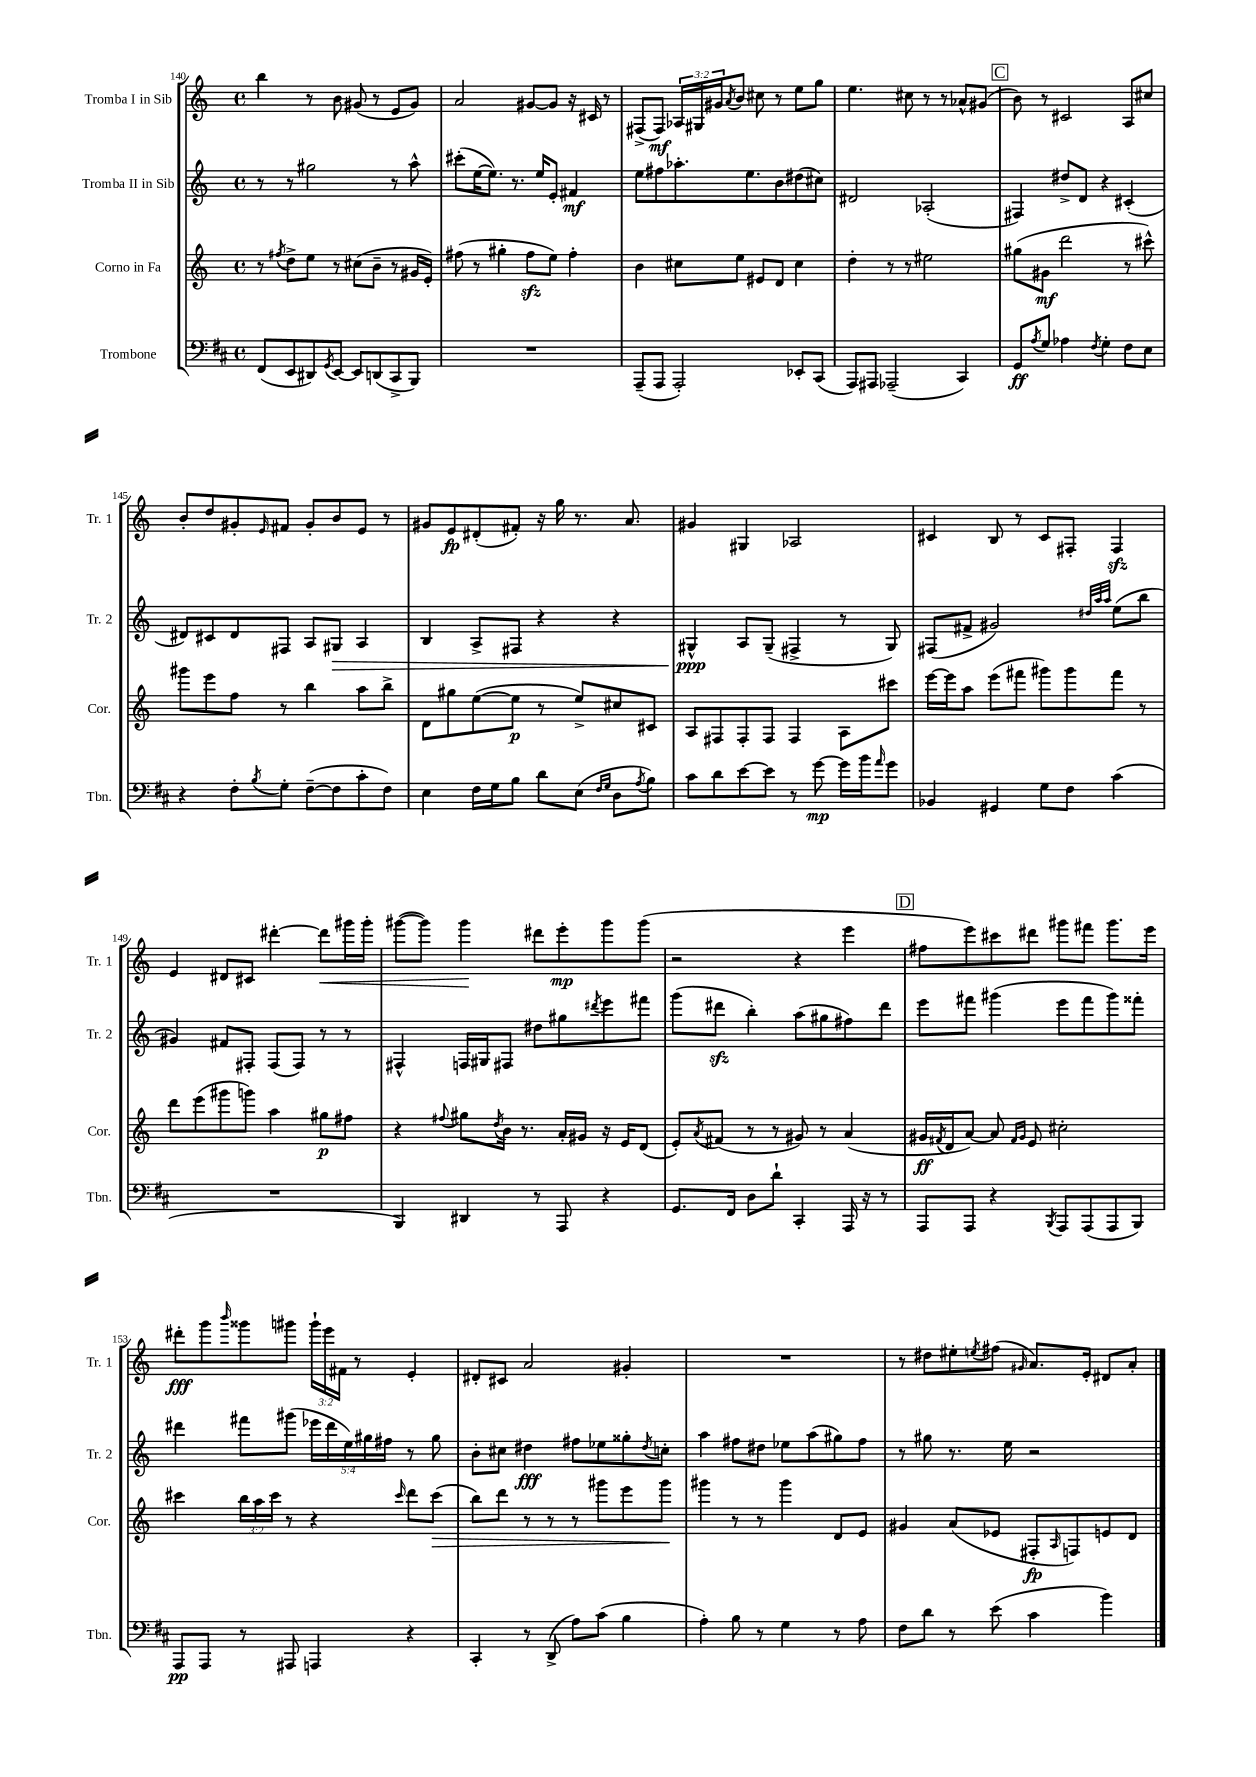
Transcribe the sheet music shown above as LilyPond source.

<<
\new StaffGroup <<
\new Staff = "s0" \with { instrumentName = "Tromba I in Sib" shortInstrumentName = "Tr. 1" } {
    \clef treble \key c \major \defaultTimeSignature \time 4/4 \override Staff.TupletNumber.text = #tuplet-number::calc-fraction-text
    b''4 r8 b'8 gis'8( r8 e'8 gis'8) |
    a'2 gis'8~ gis'8 r16 cis'16 r8 |
    fis8->( fis8\mf) \tuplet 3/2 { aes16 gis16 gis'16 } \acciaccatura { a'8 } b'8 cis''8 r8 e''8 g''8 |
    e''4. cis''8 r8 r8 aes'8-^ gis'8( |
    \mark \markup { \box "C" } b'8) r8 cis'2 a8 cis''8 |
    b'8-. d''8 gis'8-. \grace { e'16 } fis'8 gis'8-. b'8 e'8 r8 |
    gis'8 e'8\fp dis'8-.( fis'8-.) r16 g''16 r8. a'8. |
    gis'4 gis4 aes2 |
    cis'4 b8 r8 cis'8 fis8-. fis4\sfz |
    e'4 dis'8 cis'8 dis'''4~-. dis'''8\< gis'''16 gis'''16-. |
    gis'''8~( gis'''8) gis'''4\! dis'''8 e'''8-.\mp gis'''8 gis'''8( |
    r2 r4 e'''4 |
    \mark \markup { \box "D" } fis''8 e'''8) cis'''8 dis'''8 gis'''8 fis'''8 gis'''8. e'''16 |
    dis'''8-.\fff g'''8 \grace { b'''16 } gisis'''8 gis'''8 \tuplet 3/2 { gis'''16-! e'''16 fis'16 } r8 e'4-. |
    dis'8-. cis'8 a'2 gis'4-. |
    R1 |
    r8 dis''8 eis''8-. \acciaccatura { e''8 } fis''8( \grace { gis'16 } a'8.) e'16-. dis'8 a'8-. \bar "|." |
}
\new Staff = "s1" \with { instrumentName = "Tromba II in Sib" shortInstrumentName = "Tr. 2" } {
    \clef treble \key c \major \defaultTimeSignature \time 4/4 \override Staff.TupletNumber.text = #tuplet-number::calc-fraction-text
    r8 r8 gis''2 r8 a''8-^ |
    cis'''8-.( e''16~ e''8.) r8. e''16 e'8-. fis'4\mf |
    e''8 fis''8 aes''8.-. e''8. b'8 dis''8( cis''8) |
    dis'2 aes2-.( |
    \mark \markup { \box "C" } fis4) dis''8-> d'8 r4 cis'4-.( |
    dis'8) cis'8 dis'8 fis8 a8 gis8\> a4 |
    b4 a8-> fis8 r4 r4 |
    gis4-^\ppp\! a8 gis8--( fis4-> r8 gis8) |
    fis8( fis'8-> gis'2) \grace { dis''32 a''32 a''32 } e''8( b''8 |
    gis'4) fis'8 fis8-. fis8( fis8) r8 r8 |
    fis4-^ f16 gis16 fis8 dis''8 gis''8 \acciaccatura { dis'''8 } e'''8 fis'''8 |
    g'''8( dis'''8\sfz b''4-.) a''8( gis''8 fis''8) dis'''8 |
    \mark \markup { \box "D" } e'''8 fis'''8 gis'''4( e'''8 fis'''8 gis'''8) fisis'''8-. |
    dis'''4 fis'''8 gis'''8( \tuplet 5/4 { ees'''16 dis'''16 e''16) gis''16 fis''16 } r8 gis''8 |
    b'8-. cis''8 dis''4\fff fis''8 ees''8 gisis''8-. \acciaccatura { dis''8 } c''8-. |
    a''4 fis''8 dis''8 ees''8 a''8( gis''8) fis''8 |
    r8 gis''8 r8. e''16 r2 \bar "|." |
}
\new Staff = "s2" \with { instrumentName = "Corno in Fa" shortInstrumentName = "Cor." } {
    \clef treble \key c \major \defaultTimeSignature \time 4/4 \override Staff.TupletNumber.text = #tuplet-number::calc-fraction-text
    r8 \acciaccatura { fis''8 } d''8-> e''8 r8 cis''8( b'8-- r8 gis'16 e'16-.) |
    fis''8( r8 gis''4-. fis''8\sfz e''8) fis''4-. |
    b'4 cis''8 e''8 eis'8 d'8 cis''4 |
    d''4-. r8 r8 eis''2 |
    \mark \markup { \box "C" } gis''8( gis'8\mf d'''2 r8 cis'''8-^) |
    gis'''8 e'''8 f''8 r8 b''4 a''8 b''8-> |
    d'8 gis''8 e''8~( e''8\p r8 e''8->) cis''8 cis'8 |
    a8 fis8 fis8-. fis8 fis4 a8 cis'''8 |
    e'''16~ e'''16 a''8 e'''8( fis'''8 gis'''8) gis'''8 fis'''8 r8 |
    d'''8 e'''8( gis'''8 g'''8) a''4 gis''8\p fis''8 |
    r4 \appoggiatura { fis''8 } gis''8 \acciaccatura { d''8 } b'16 r8. a'16-. gis'16 r16 e'16 d'8( |
    e'8-.) \acciaccatura { a'8 } fis'8( r8 r8 gis'8) r8 a'4( |
    \mark \markup { \box "D" } gis'16\ff \acciaccatura { fis'8 } d'16 a'8~) a'8 \grace { fis'16 gis'16 } e'8 cis''2-. |
    cis'''4 \tuplet 3/2 { b''16 a''16 cis'''16 } r8 r4 \grace { cis'''16 } d'''8 cis'''8\>( |
    b''8) d'''8 r8 r8 r8 gis'''8 e'''8 gis'''8\! |
    gis'''4 r8 r8 gis'''4 d'8 e'8 |
    gis'4 a'8( ees'8 fis8-.\fp \grace { a16 } f8) e'8 d'8 \bar "|." |
}
\new Staff = "s3" \with { instrumentName = "Trombone" shortInstrumentName = "Tbn." } {
    \clef bass \key d \major \defaultTimeSignature \time 4/4
    fis,8( e,8 dis,8) \acciaccatura { g,8 } e,8~ e,8 d,8( cis,8-> b,,8) |
    R1 |
    a,,8--( a,,8 a,,2-.) ees,8-. cis,8( |
    a,,8) ais,,8 aes,,2--( cis,4) |
    \mark \markup { \box "C" } g,8\ff \acciaccatura { a8 } g8 aes4 \acciaccatura { fis8 } g4-. fis8 e8 |
    r4 fis8-. \acciaccatura { b8 } g8-. fis8~--( fis8 cis'8-. fis8) |
    e4 fis16 g16 b8 d'8 e8( \grace { fis16 g16 } d8 \acciaccatura { a8 } b8) |
    cis'8 d'8 e'8~ e'8 r8 g'8~\mp g'16 b'16 \grace { a'16 } g'8 |
    bes,4 gis,4 g8 fis8 cis'4( |
    R1 |
    b,,4) dis,4 r8 a,,8 r4 |
    g,8. fis,16 d8 d'8-! cis,4-. a,,16 r16 r8 |
    \mark \markup { \box "D" } a,,8 a,,8 r4 \acciaccatura { b,,8 } a,,8 a,,8( a,,8 b,,8) |
    a,,8\pp a,,8 r8 ais,,8 a,,4 r4 |
    cis,4-. r8 d,8->( a8) cis'8( b4 |
    a4-.) b8 r8 g4 r8 a8 |
    fis8 d'8 r8 e'8( cis'4 b'4) \bar "|." |
}
>>
>>
\layout { \context { \Score currentBarNumber = #140 } }
